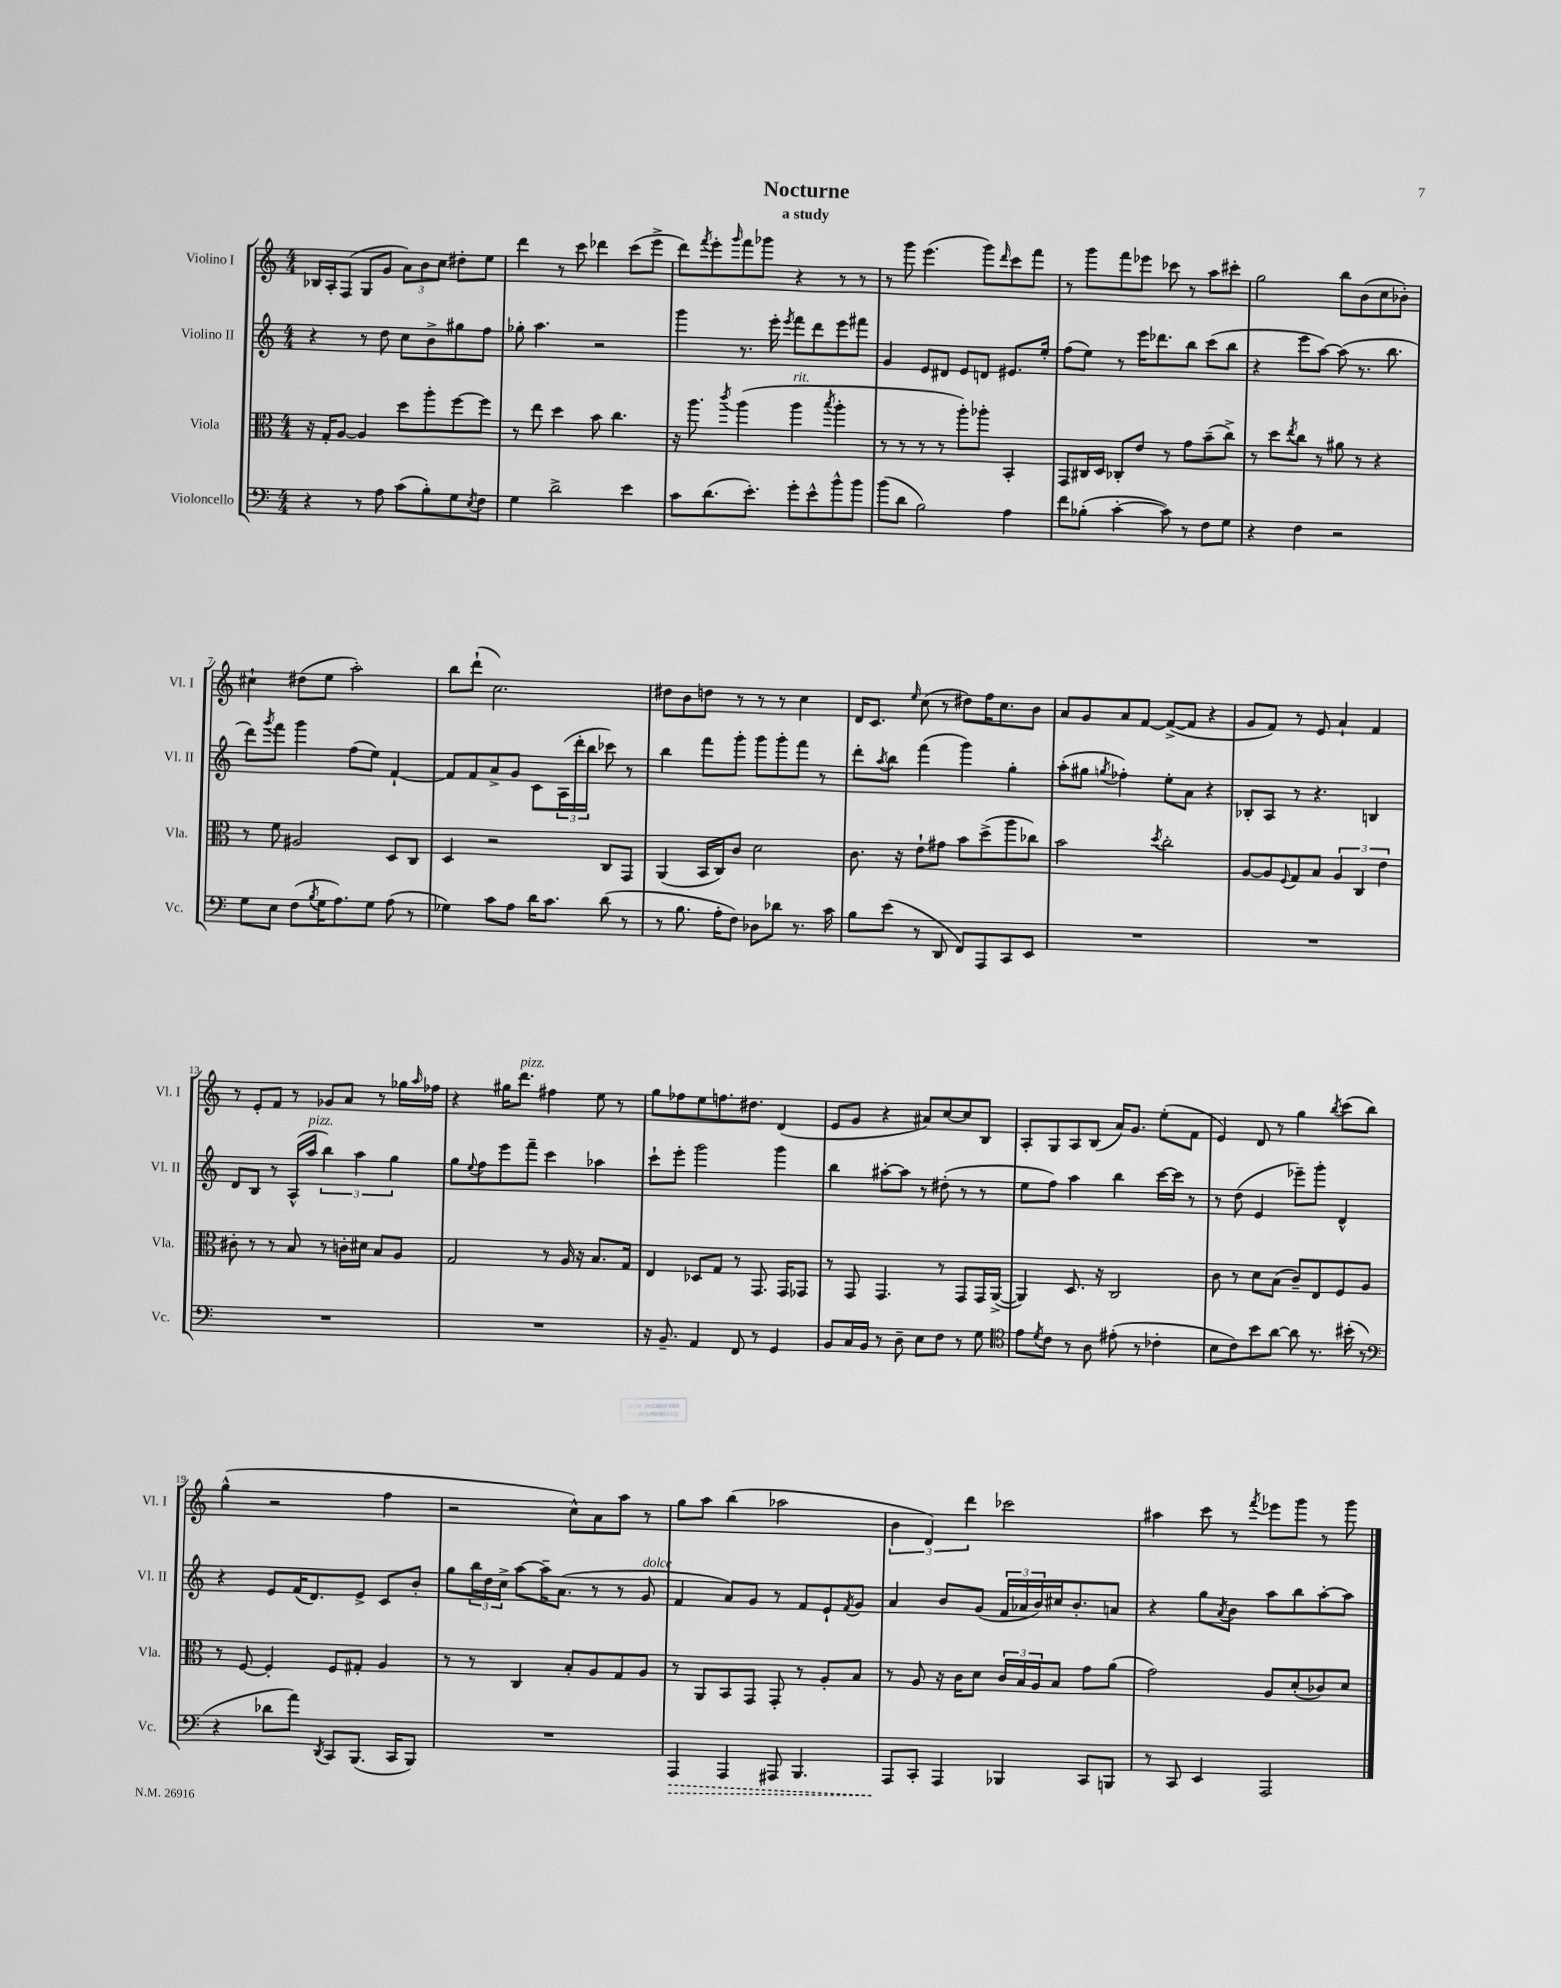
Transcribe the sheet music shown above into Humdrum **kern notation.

**kern	**kern	**kern	**kern
*staff4	*staff3	*staff2	*staff1
*clefF4	*clefC3	*clefG2	*clefG2
*k[]	*k[]	*k[]	*k[]
*M4/4	*M4/4	*M4/4	*M4/4
4r	16r	4r	16B-
.	16G'	.	16A'
.	[8A	.	(8F
8r	4A]	8r	8G
8A	.	8dd	8g
(8c	8dd	8cc	12a)
.	.	.	12b
8B')	8aa'	8b^	.
.	.	.	12cc
8G	[8ff	8gg#	8dd#'
8qE	.	.	.
8F	8ff]	8ff	8ee
=	=	=	=
4G	8r	8gg-'	4ddd
.	8ee	4.aa	.
2d^	4dd	.	8r
.	.	.	8ccc
.	8b	2r	4ddd-
.	4.cc	.	.
4e	.	.	(8ccc
.	.	.	8eee^
=	=	=	=
8c	16r	4ggg	8ddd)
.	8.aa	.	.
.	.	.	8qfff
(8.d	.	.	8eee'
.	8qccc	.	16qqggg
.	(4aa	8.r	8fff
8.e')	.	.	.
.	.	.	8ggg-
.	.	16eee'	.
.	.	8qeee	.
8g'	4aa	8fff	4r
8e^^	.	8ddd	.
.	8qbb	.	.
8b^^	4aa'	8eee	8r
8b	.	8fff#	8r
=	=	=	=
(8b	8r	4g	8r
8d	8r	.	8ggg
2B)	8r	8e	(4.eee
.	8r	8d#	.
.	8aa')	8e	.
.	8aa-'	8d	8ggg)
.	.	.	16qqddd
4A	4BB'	8.e#	8ccc
.	.	.	8fff
.	.	16ee'	.
=	=	=	=
8f	8GG	(8ff	8r
(8B-'	16C#	8ee)	8ggg
.	16D	.	.
[4c'	8C-'	8r	8fff
.	8e	16eee	8eee-
.	.	8.ddd-	.
8c])	8r	.	8ccc-
8r	8g	8bb	8r
8F	(8b~	(8ccc	8aa
8G	8cc^)	8bb	8ccc#'
=	=	=	=
4r	8r	4r	2gg
.	8dd	.	.
.	8qee	.	.
4F	8cc	8eee	.
.	8r	[8aa)	.
2r	8a#	(8aa]	8bb
.	8r	8.r	(8b
.	4r	.	8cc
.	.	8.bb	.
.	.	.	8b-')
=	=	=	=
8G	8r	8ddd)	4cc#`
.	.	8qggg	.
8E	8f	8fff	.
(8F	2A#	4ggg	(8dd#
8qB	.	.	.
16G	.	.	8ee
8.A)	.	.	.
.	.	(8ff	2aa')
8G	.	8ee)	.
(8A	8D	[4f`	.
8r	8C	.	.
=	=	=	=
4G-)	4D	8f]	8bb
.	.	8f	(8ddd`
8c	2r	8a^	2.cc)
8A	.	8g	.
16d	.	8c	.
8.c	.	.	.
.	.	(24A	.
.	.	24ddd'	.
.	.	24bb	.
(8d	8C	8ccc-)	.
8r	8GG	8r	.
=	=	=	=
8r	(4AA	4bb	8dd#
8.B	.	.	8b
.	16BB	8fff	8dd
16A'	16C)	.	.
8F)	8c	8ggg'	8r
8D-	2d	8ggg	8r
8d-	.	8ggg'	8r
8.r	.	8fff	4cc
.	.	8r	.
16c	.	.	.
=	=	=	=
8B	8.c	8ddd'	16d
.	.	.	8.c
.	.	8qaa	.
(8e	.	8bb	.
.	16r	.	.
.	.	.	16qqee
8r	8e`	(4fff	(8cc
8DD	8g#	.	8r
8FF)	8b	4ggg)	8dd#)
8AAA	(8dd^	.	16ff
.	.	.	8.cc
8CC	8aa	4gg'	.
8EE	8cc-)	.	8b
=	=	=	=
1r	2b	(8aa'	8a
.	.	8gg#	8g
.	.	8qgg	.
.	.	4ff-')	8a
.	.	.	[8f
.	8qdd	.	.
.	2cc'	8ee'	(8f^_
.	.	8a	8f]
.	.	4r	4r
=	=	=	=
1r	[8A	8B-'	8g
.	8A]	8A	8f)
.	8qqF	.	.
.	8G	8r	8r
.	8B	4.r	8e
.	6A	.	4a`
.	6C	.	.
.	.	4B	4f
.	6e	.	.
=	=	=	=
1r	8c#'	8d	8r
.	8r	8B	8e'
.	8r	8r	8f
.	8B	(16A^^	8r
.	.	16aa	.
.	8r	6bb)	8g-
.	16c'	.	8a
.	.	6aa	.
.	16d#	.	.
.	8B	.	8r
.	.	6gg	.
.	8A	.	16gg-
.	.	.	16qqaa
.	.	.	16ff-
=	=	=	=
1r	2G	8gg	4r
.	.	8qqee	.
.	.	8ff	.
.	.	8eee	16gg#
.	.	.	8.ddd
.	.	8fff~	.
.	8r	4ccc	4ff#
.	16A	.	.
.	16r	.	.
.	8.B	4aa-	8ee
.	.	.	8r
.	16G	.	.
=	=	=	=
16r	4E	8ccc`	8gg
8.BB~	.	.	.
.	.	8eee'	8ff-
4AA	8D-	2ggg	8ee
.	8G	.	8.ff
8FF	8r	.	.
.	.	.	8.dd#
8r	8.GG	.	.
4GG	.	4ggg	(4d
.	16GG	.	.
.	8GG-	.	.
=	=	=	=
8BB	8r	4bb	8e
16C	8GG	.	8g
16BB	.	.	.
8r	4.GG	[8aa#'	4r
8D~	.	8aa#]	.
8E	.	8r	8a#)
8F	8r	(8dd#'	[8cc
8r	8GG	8r	8cc]
8G	16GG	8r	8B
.	([16AA^	.	.
=	=	=	=
*clefC4	*	*	*
8e	4AA])	8ee	8A'
8qd	.	.	.
8c	.	8ff)	8G
8r	8.D	4aa	8A
8A	.	.	(8B
.	16r	.	.
(8e#'	2C	4bb	16a)
.	.	.	8.g
8r	.	.	.
4c-'	.	[16ccc	(8ee'
.	.	16ccc]	.
.	.	8r	8f
=	=	=	=
8B	8c	8r	4e)
8c)	8r	(8dd	.
8b	8d	4e	8d
[8a	(8B	.	8r
8a]	8c~)	8eee-~)	4gg
8.r	8E	8ggg'	.
.	.	.	8qbb
.	8F	4d^^	(8ccc
(16b#'	.	.	.
8r	8A	.	8bb)
=	=	=	=
*clefF4	*	*	*
4r	8r	4r	(4gg^^
.	[8F	.	.
8d-	4F']	8e	2r
8a)	.	(16f	.
.	.	8.d)	.
8qDD	.	.	.
8CC	8F	.	.
(8.BBB	8G#'	8e^	.
.	4A	8c	4ff
16CC	.	.	.
8BBB)	.	8b'	.
=	=	=	=
1r	8r	8gg	2r
.	8r	24bb	.
.	.	24dd	.
.	.	24cc^	.
.	4C	[8aa	.
.	.	16aa~]	.
.	.	(8.a	.
.	8B'	.	8cc^^)
.	8A	8r	8a
.	8G	8r	8aa
.	8A	8g	8r
=	=	=	=
4AAA	8r	4f	8gg
.	8AA	.	8aa
4AAA	8BB	8a)	(4bb
.	8GG	8g	.
8AAA#	8GG'	8r	2aa-
4.BBB	8r	8f	.
.	8A'	8e`	.
.	.	8qf	.
.	8B	8g	.
=	=	=	=
8AAA	8r	4a	6b
8CC'	8A	.	.
.	.	.	6d)
4AAA	16r	8b	.
.	16c	.	.
.	.	.	6ddd
.	8d	(8g	.
4BBB-	24c	24f	2ccc-
.	24B	24a-	.
.	24A	24b)	.
.	8B	16cc#	.
.	.	8.b'	.
8CC	8g	.	.
8BBB	(8a	8a	.
=	=	=	=
8r	2g)	4r	4aa#
8CC	.	.	.
4EE	.	8gg	8ccc
.	.	8qa	.
.	.	8b	8r
.	.	.	8qfff
2AAA	8A	8aa	8eee-
.	(8d'	8bb	8ggg
.	8c-)	[8aa'	8r
.	8d	8aa]	8ggg
==	==	==	==
*-	*-	*-	*-
